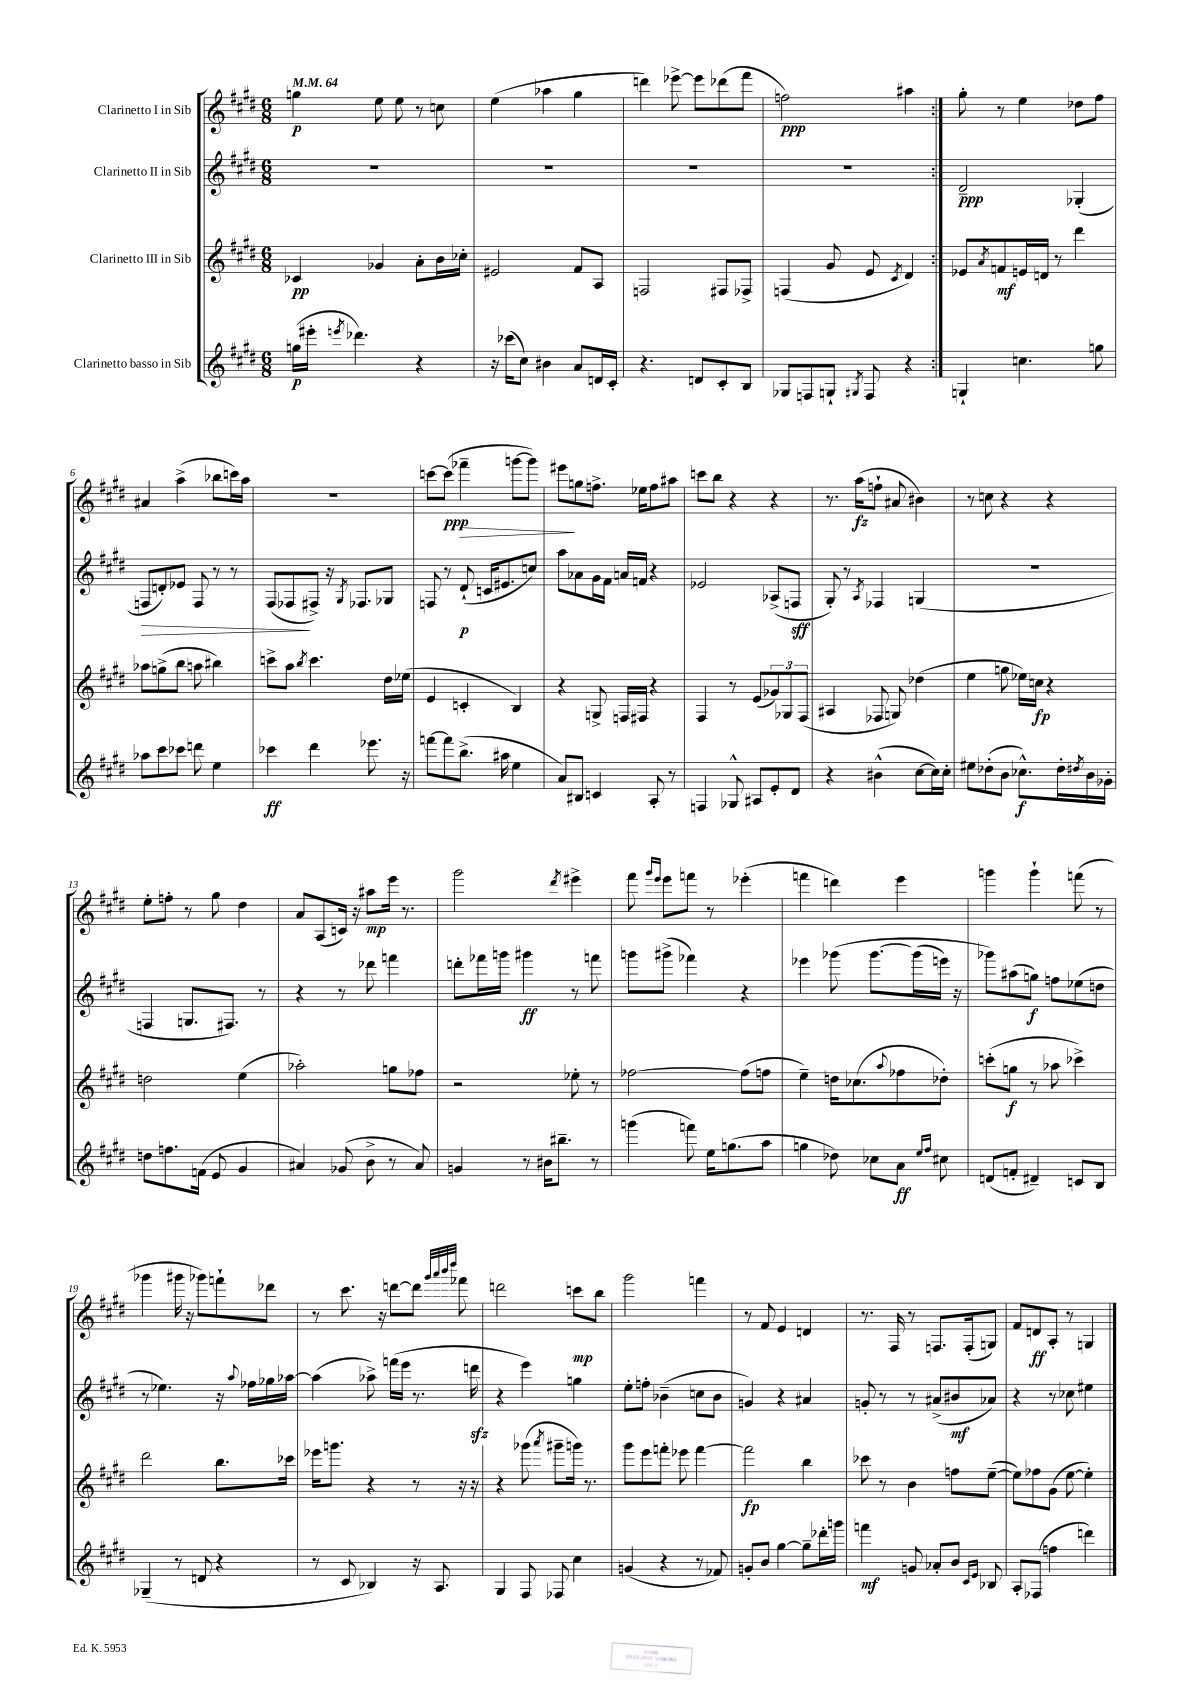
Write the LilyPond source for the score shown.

<<
\new StaffGroup <<
\new Staff = "s0" \with { instrumentName = "Clarinetto I in Sib" } {
    \clef treble \key e \major \numericTimeSignature \time 6/8 \tempo 4 = 64
    \repeat volta 2 { g''4\p e''8 e''8 r8 c''8 |
    e''4( aes''4 gis''4 |
    d'''4) ees'''8~-> ees'''8 des'''8( fis'''8 |
    f''2\ppp) ais''4 | }
    gis''8-. r8 e''4 des''8 fis''8 |
    ais'4 a''4->( bes''8 c'''16) a''16 |
    R2. |
    c'''8~ c'''8\ppp( fes'''4--\> g'''8~ g'''8) |
    eis'''8\! g''8 f''8.-> ees''16 f''8 ais''8 |
    c'''8 b''8 r4 r4 |
    r8. a''16\fz( f''8-! ais'8 bis'4) |
    r8 c''8 r4 r4 |
    e''8-. f''8-. r8 gis''8 dis''4 |
    a'8 a8( c'16) r16 ais''8\mp e'''16 r8. |
    gis'''2 \acciaccatura { dis'''8 } eis'''4-> |
    fis'''8 \grace { gis'''16 e'''16 } e'''8 f'''8 r8 ees'''4-.( |
    f'''4 d'''4) e'''4 |
    g'''4 g'''4-! f'''8( r8 |
    ges'''4 gis'''16 r16 ges'''8) f'''8-! des'''8 |
    r8 cis'''8. r16 d'''8~ d'''8 \grace { gis'''32 a'''32 b'''32 dis''''32 } fes'''8 |
    d'''2 c'''8\mp b''8 |
    gis'''2 f'''4 |
    r8 fis'8 e'4 d'4 |
    r8. fis16 r8 f8. f16-.( g8) |
    fis'8 d'8\ff a8-. r8 g4 \bar "|." |
}
\new Staff = "s1" \with { instrumentName = "Clarinetto II in Sib" } {
    \clef treble \key e \major \numericTimeSignature \time 6/8
    \repeat volta 2 { R2. |
    R2. |
    R2. |
    R2. | }
    dis'2--\ppp ges4-.( |
    f8\> d'8-.) ees'8 f8 r8 r8 |
    fis8( fes8\! fis8->) r16 \acciaccatura { gis8 } fes8. ges8 |
    f8 r8 dis'8-!\p( c'16 eis'8. c''8) |
    a''8 aes'8 gis'16 fis'16 a'16 f'16 r4 |
    ees'2 aes8->( f8\sff |
    gis8-.) r8 \acciaccatura { a8 } fes4 g4( |
    R2. |
    f4 g8. fis8.) r8 |
    r4 r8 des'''8 f'''4 |
    d'''8-. fes'''16 g'''16 gis'''4\ff r8 f'''8 |
    g'''8 gis'''8->( fes'''4) r4 |
    ees'''4 ges'''8\( ges'''8.~ ges'''16( e'''16) r16 |
    ges'''8\) ais''8( g''8\f) f''8 ees''8( d''8 |
    r8 ees''4.) r16 \appoggiatura { a''8 } fes''16 ges''16 aes''16~ |
    aes''4( aes''8->) f'''16( e'''16 r8. d'''16\sfz |
    r4 e'''4) g''4 |
    e''8-. f''8-. bes'4--( c''8 bes'8 |
    g'4) r4 ais'4 |
    g'8-. r8 r8 ais'8->( bis'8\mf aes'8) |
    r4 r8 ces''8 eis''4 \bar "|." |
}
\new Staff = "s2" \with { instrumentName = "Clarinetto III in Sib" } {
    \clef treble \key e \major \numericTimeSignature \time 6/8
    \repeat volta 2 { ces'4\pp ges'4 a'8-. b'16 ces''16-. |
    eis'2 fis'8 a8 |
    f2 fis8 fes8-> |
    f4( gis'8 e'8 \acciaccatura { cis'8 } dis'4) | }
    ees'8 \acciaccatura { a'8 } f'8\mf e'16 d'16 r8 dis'''4 |
    aes''8 g''8->( b''8 a''8 bis''4) |
    c'''8-> a''8 \acciaccatura { b''8 } c'''4. dis''16 ees''16( |
    e'4 c'4-. b4) |
    r4 g8-> f16 fis16 r4 |
    fis4 r8 e'8( \tuplet 3/2 { ges'8) ges8 fis8( } |
    ais4 fes8 g8) des''4( |
    e''4 g''8 ees''16) c''16\fp r4 |
    d''2 e''4( |
    aes''2-.) g''8 fes''8 |
    r2 ees''8-. r8 |
    fes''2~ fes''8( f''8 |
    e''4--) d''16 ces''8.( \appoggiatura { a''8 } fes''8 des''8-.) |
    c'''8-.( g''8\f r8 aes''8 ces'''4->) |
    dis'''2 b''8. ces'''16 |
    ees'''16 g'''8. r4 r8 r16 r16 |
    r4 ges'''8( \acciaccatura { a'''8 } gis'''8-- g'''16) r8. |
    gis'''8 e'''8 f'''8-. ees'''8 f'''4~ |
    f'''2\fp b''4 |
    ces'''8 r8 b'4 f''8 e''8~--( |
    e''8) fes''8 gis'8( e''8~ e''4-.) \bar "|." |
}
\new Staff = "s3" \with { instrumentName = "Clarinetto basso in Sib" } {
    \clef treble \key e \major \numericTimeSignature \time 6/8
    \repeat volta 2 { g''16\p( eis'''16-. \acciaccatura { e'''8 } des'''4.) r4 |
    r16 ces'''16( cis''8) bis'4 a'8 d'16 cis'16-. |
    r4. d'8 cis'8-. b8 |
    ges8 f8 g8-! \acciaccatura { gis8 } f8 r4 | }
    g4-! c''4. g''8 |
    aes''8 cis'''8 ces'''8 d'''8 e''4 |
    ces'''4\ff dis'''4 ees'''8. r16 |
    f'''8~ f'''8 b''8.->( ais''16 e''4 |
    a'8) bis8 c'4 a8-. r8 |
    f4 ges8-^ ais8 e'8-. dis'8 |
    r4 bis'4-^( cis''8~ cis''16) cis''16-. |
    eis''8 des''8-.( b'8 ces''8.-^\f) des''16-. \acciaccatura { dis''8 } b'16 ges'16-. |
    d''8 f''8. f'16( e'8 gis'4 |
    ais'4) ges'8( b'8-> r8 ais'8) |
    g'4 r8 bis'16 bis''8.-- r8 |
    g'''4( f'''8) e''16 g''8.( a''8 |
    g''4 des''8) ces''8 a'8\ff \grace { e''16 fis''16 } cis''8 |
    d'8( f'8-. dis'4--) c'8 b8 |
    ges4--( r8 d'8 r4 |
    r8 cis'8 bes4) r16 a8. |
    gis4 fis8 fes8 cis''4 |
    g'4( r4 r8 fes'8) |
    g'8-. b'8 gis''4~ gis''8-- des'''16-. g'''16 |
    f'''4\mf g'8 aes'8-. b'8 \grace { cis'16 e'16 } bes8 |
    a8-. fes8( f''4 d'''4) \bar "|." |
}
>>
>>
